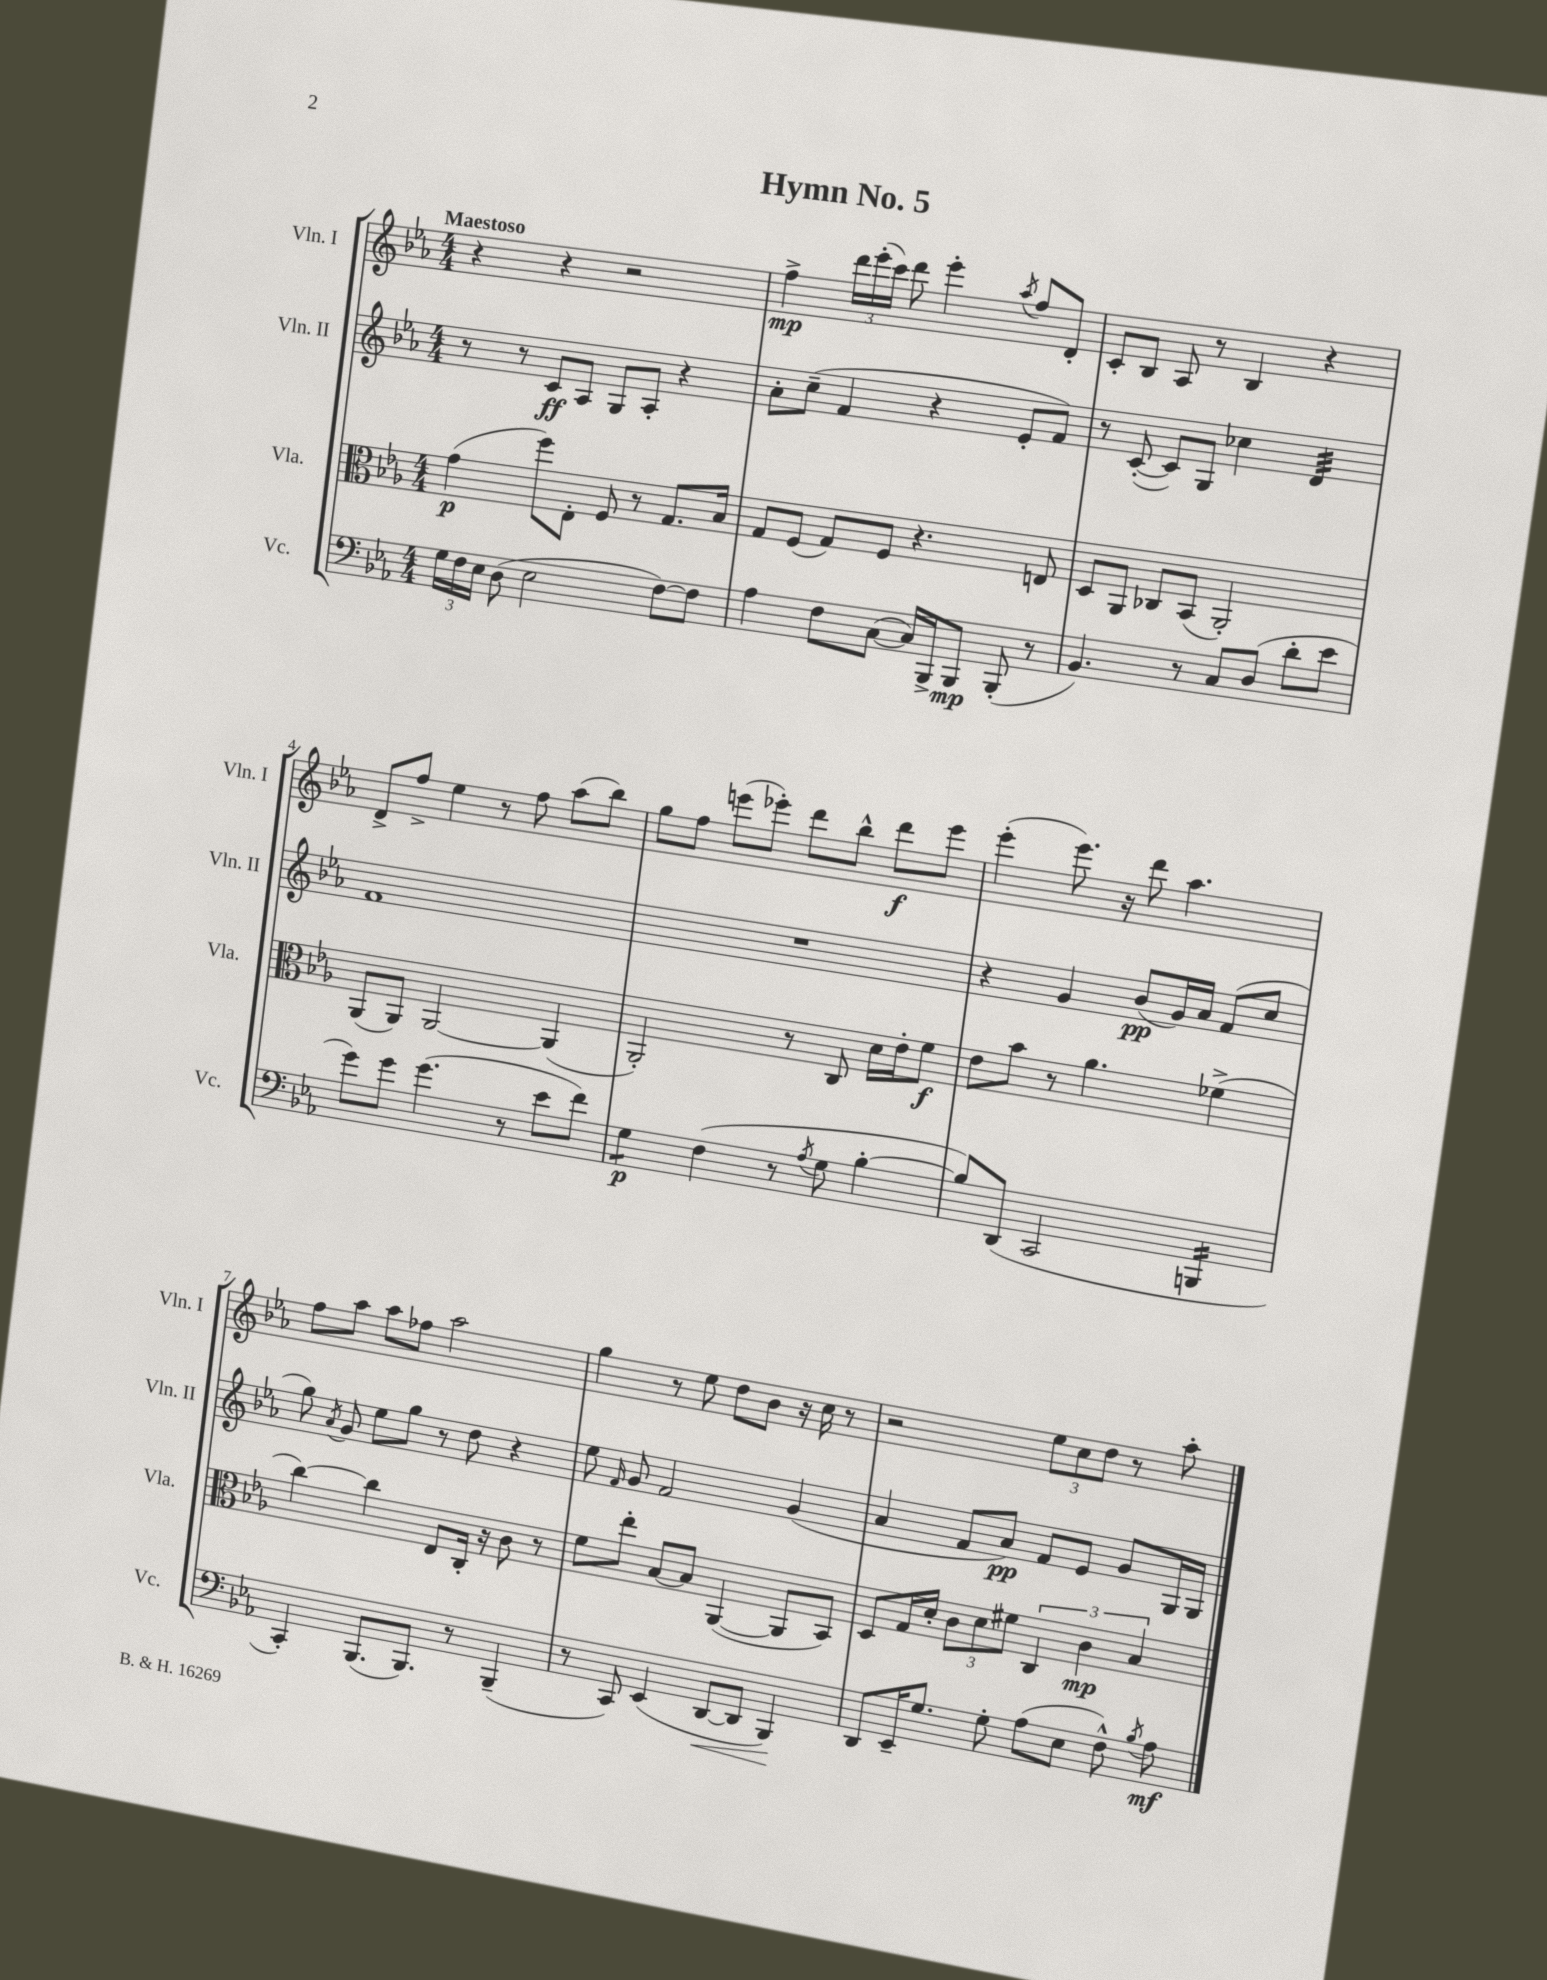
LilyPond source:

\header { title = "Hymn No. 5" }
<<
\new StaffGroup <<
\new Staff = "s0" \with { instrumentName = "Vln. I" shortInstrumentName = "Vln. I" } {
    \clef treble \key ees \major \numericTimeSignature \time 4/4 \tempo "Maestoso"
    \autoBeamOff r4 r4 r2 |
    f''4->\mp \tuplet 3/2 { d'''16[ ees'''16-.( c'''16]) } d'''8 ees'''4-. \acciaccatura { aes''8 } f''8[ d'8]-. |
    c'8[-. bes8] aes8 r8 bes4 r4 |
    d'8[-> f''8]-> ees''4 r8 f''8 aes''8[( bes''8]) |
    g''8[ f''8] e'''8[( ees'''8]-.) d'''8[ bes''8]-^ d'''8[\f ees'''8] |
    ees'''4-.( ees'''8.) r16 d'''8 aes''4. |
    f''8[ aes''8] aes''8[ fes''8] aes''2 |
    g''4 r8 ees''8 d''8[ bes'8] r16 c''16 r8 |
    r2 \tuplet 3/2 { ees''8[ c''8 d''8] } r8 aes''8-. \bar "|." |
}
\new Staff = "s1" \with { instrumentName = "Vln. II" shortInstrumentName = "Vln. II" } {
    \clef treble \key ees \major \numericTimeSignature \time 4/4
    \autoBeamOff r8 r8 c'8[\ff aes8] g8[ aes8]-. r4 |
    aes'8[-. c''8]--( f'4 r4 ees'8[-. f'8]) |
    r8 c'8~-.( c'8[) g8] ces''4 d'4:32 |
    f'1 |
    R1 |
    r4 g'4 bes'8[\pp( g'16) aes'16] f'8[( c''8] |
    g''8) \acciaccatura { aes'8 } g'8 ees''8[ g''8] r8 d''8 r4 |
    ees''8 \grace { f'16 } g'8 f'2 g'4( |
    aes'4 f'8[ aes'8]\pp) f'8[ ees'8] g'8[ g16 g16] \bar "|." |
}
\new Staff = "s2" \with { instrumentName = "Vla." shortInstrumentName = "Vla." } {
    \clef alto \key ees \major \numericTimeSignature \time 4/4
    \autoBeamOff g'4\p( f''8[) ees8]-. f8 r8 g8.[ bes16] |
    g8[ f8]( g8[) f8] r4. e8 |
    d8[ aes,8] ces8[ bes,8]( aes,2-.) |
    aes,8[( aes,8]) aes,2~ aes,4( |
    aes,2-.) r8 c8 d'16[ ees'16-. f'8]\f |
    ees'8[ bes'8] r8 aes'4. fes'4->( |
    c''4~) c''4 ees8[ c16]-. r16 c'8 r8 |
    f'8[ ees''8]-. bes8[~ bes8] aes,4~( aes,8[ bes,8]) |
    d8[ g16 d'16]-. \tuplet 3/2 { c'8[ d'8 fis'8] } \tuplet 3/2 { c4 c'4\mp bes4 } \bar "|." |
}
\new Staff = "s3" \with { instrumentName = "Vc." shortInstrumentName = "Vc." } {
    \clef bass \key ees \major \numericTimeSignature \time 4/4
    \autoBeamOff \tuplet 3/2 { g16[ f16 ees16] } d8( ees2 f8[~) f8] |
    aes4 f8[ c8]~( c16[) bes,,16-> bes,,8]\mp bes,,8-.( r8 |
    bes,4.) r8 c8[ d8]( d'8[-. ees'8] |
    g'8[) g'8] g'4.( r8 ees'8[ f'8]) |
    g4:8\p f4( r8 \acciaccatura { aes8 } g8 bes4~-. |
    bes8[) d,8]( c,2 b,,4:16 |
    c,4-.) bes,,8.[( bes,,8.]) r8 bes,,4--( |
    r8 c,8) ees,4( d,8[~\< d,8] bes,,4\!) |
    d,8[ ees,16-- g8.] g8-. aes8[( ees8] f8-^) \acciaccatura { bes8 } aes8\mf \bar "|." |
}
>>
>>
